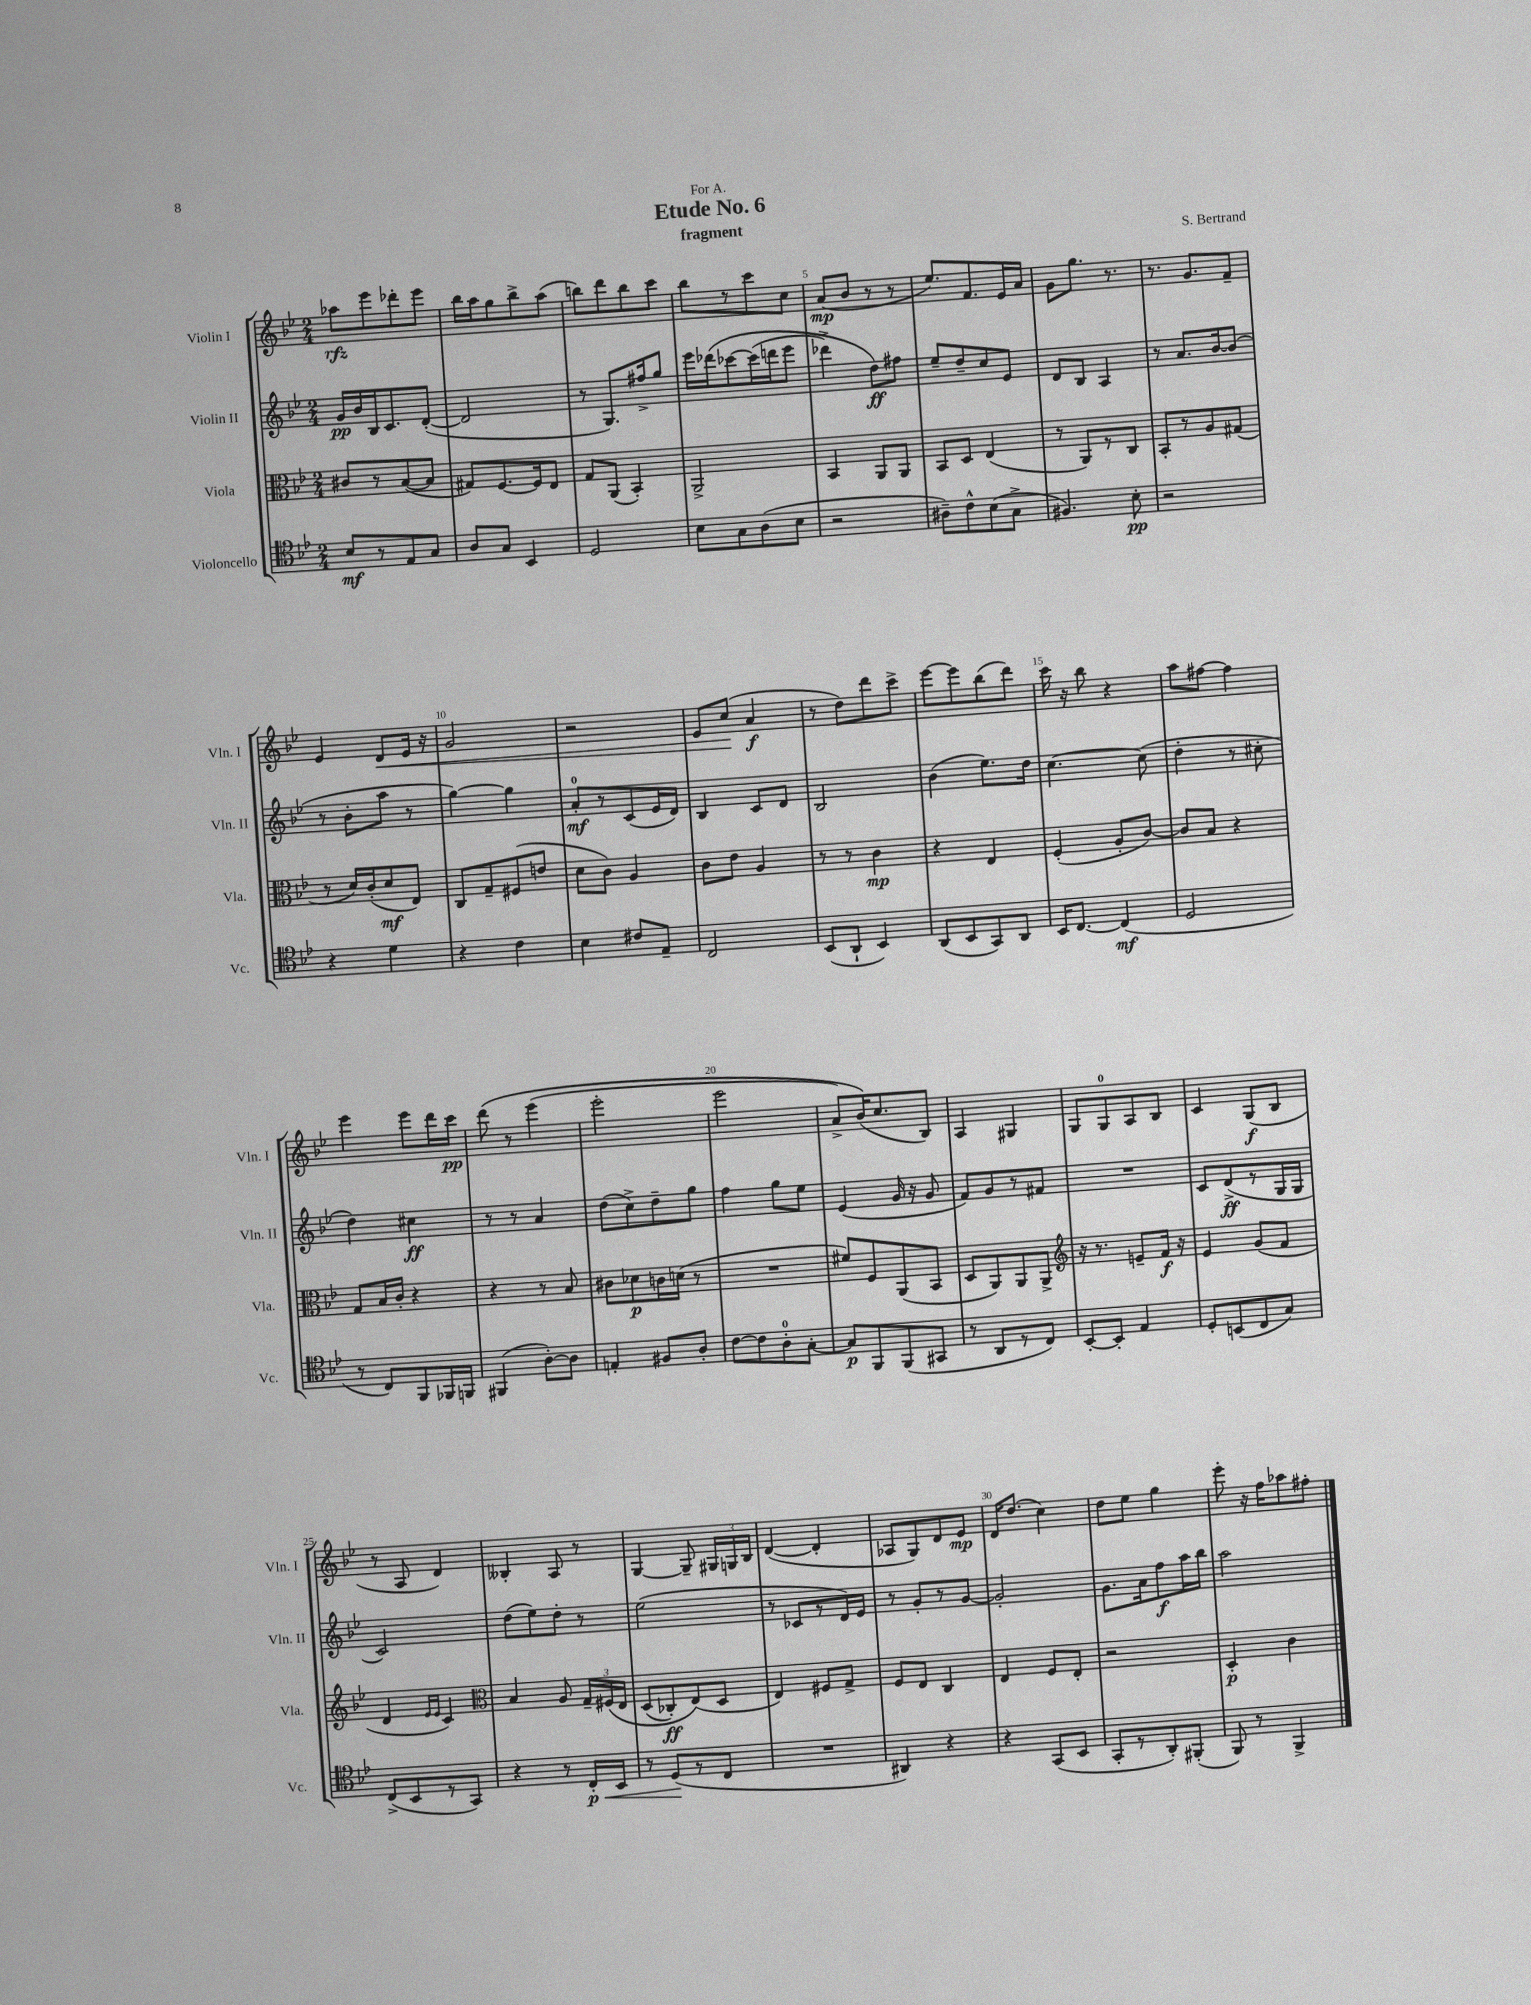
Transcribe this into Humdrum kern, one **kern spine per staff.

**kern	**kern	**kern	**kern
*staff4	*staff3	*staff2	*staff1
*clefC4	*clefC3	*clefG2	*clefG2
*k[b-e-]	*k[b-e-]	*k[b-e-]	*k[b-e-]
*M2/4	*M2/4	*M2/4	*M2/4
8B-	8c#	16g	8aa-
.	.	16b-	.
8r	8r	16B-	8eee-
.	.	8.c	.
8E-	([8B-	.	8ddd-'
8G	8B-]	([8d'	8eee-
=	=	=	=
8A	8G#)	2d]	16bb-
.	.	.	16aa
8G	[8.F	.	8gg
4BB-	.	.	8bb-^
.	16F]	.	.
.	8E-	.	(8aa
=	=	=	=
2D	8G	8r	8bb)
.	(8AA	8.G)	8ddd
.	4BB-')	.	8bb
.	.	16ff#^	.
.	.	8gg	8ccc
=	=	=	=
8B-	2AA^	16eee-	8bb-
.	.	&(16ddd-	.
8G	.	[8ccc-	8r
(8A	.	(16ccc-]	8ccc
.	.	16ddd	.
8B-	.	8eee-	8cc
=	=	=	=
2r	4BB-	4ddd-^)	(8a
.	.	.	8b-
.	8AA	8dd&)	8r
.	8AA	8ff#	8r
=	=	=	=
8A#~)	8BB-	8ee-~	8.ee-)
8c^^	8D	8dd~	.
.	.	.	8.f
(8B-	(4E-	8cc	.
8G^	.	8e-	16e-
.	.	.	16a
=	=	=	=
4.F#)	8r	8d	8g
.	8AA)	8B-	8.gg
.	8r	4A	.
.	.	.	8.r
8B-'	8C	.	.
=	=	=	=
2r	8BB-'	8r	8.r
.	8r	8.a	.
.	.	.	8.g
.	8A	.	.
.	.	[16b-	.
.	(8G#	(8b-]	8f~
=	=	=	=
4r	8r	8r	4e-
.	16d)	8b-'	.
.	(16c'	.	.
4d	8d	8aa	8d
.	8E-)	8r	16e-
.	.	.	16r
=	=	=	=
4r	8C	[4gg)	2g
.	8G~	.	.
4c	(8F#	4gg]	.
.	8e	.	.
=	=	=	=
4B-	8d	8a'	2r
.	8c)	8r	.
8c#	4A	(8c	.
8E-~	.	16e-	.
.	.	16d)	.
=	=	=	=
2C	8c	4B-	8e-
.	8e-	.	(8cc
.	4A	8c	4a
.	.	8d	.
=	=	=	=
(8BB-	8r	2B-	8r
8AA`	8r	.	8dd)
4BB-)	4c	.	8ddd
.	.	.	8ccc^
=	=	=	=
(8AA	4r	(4b-	[8eee-
8BB-	.	.	8eee-]
8GG)	4E-	8.ee-)	(8bb-
8AA	.	.	8ddd)
.	.	16dd	.
=	=	=	=
16BB-	(4F'	[4.cc	16ccc
[8.C	.	.	16r
.	.	.	8bb-
(4C]	8A'	.	4r
.	[8c)	(8cc]	.
=	=	=	=
2D	8c]	4dd'	8aa
.	8B-	.	[8ff#
.	4r	8r	4ff#]
.	.	8cc#'	.
=	=	=	=
8r	8G	4dd)	4eee-
8C)	16B-	.	.
.	16c'	.	.
8FF	4r	4cc#	8eee-
16FF-	.	.	16ddd
16FF	.	.	16ccc
=	=	=	=
(4FF#	4r	8r	&(8ddd
.	.	8r	8r
[8A')	8r	4a	(4eee-
8A]	8B-	.	.
=	=	=	=
4E'	8c#	(8dd	2eee-'
.	8d-	8cc^)	.
8F#	16c	8dd~	.
.	(16d	.	.
8A'	8r	8gg	.
=	=	=	=
[8c	2r	4ff	2eee-
8c]	.	.	.
8A'	.	8gg	.
[8G'	.	8ee-	.
=	=	=	=
8G]	8f#)	(4e-	8a^)
8FF	8F	.	(16b-&)
.	.	.	8.cc
(8FF	(8AA	16g	.
.	.	16r	.
8GG#	8BB-	8g	8B-)
=	=	=	=
8r	8D	8f)	4A
8AA	8AA)	8g	.
8r	8AA	8r	4G#
8C)	8AA^	8f#	.
=	=	=	=
*	*clefG2	*	*
[8BB-'	16r	2r	8G
.	8.r	.	.
8BB-']	.	.	8G
4E-	8e~	.	8A
.	16f	.	8B-
.	16r	.	.
=	=	=	=
8D'	4e-	8c	4c
(8BB	.	(8d^	.
8C	(8g	8r	(8G
8G)	8f	16G	8B-
.	.	16G	.
=	=	=	=
(8C^	4d	2c)	8r
8BB-	.	.	8A
.	16qqe-	.	.
.	16qqe-	.	.
8r	4c)	.	4d)
8GG)	.	.	.
=	=	=	=
*	*clefC3	*	*
4r	4B-	(8dd	4B--'
.	.	8ee-)	.
8r	8A	8dd'	8A
16C'	24G~	8r	8r
.	&(24F#	.	.
16BB-	.	.	.
.	24E-	.	.
=	=	=	=
8r	(8D	(2ee-	[4G
(8D	8C-')	.	.
8r	(8E-&)	.	8G~]
8C	8D	.	24G#
.	.	.	24G
.	.	.	24B-
=	=	=	=
2r	4E-)	8r	([4d
.	.	8c-	.
.	8F#	8r	4d']
.	8G^	16d)	.
.	.	16e-	.
=	=	=	=
4AA#)	8F	8r	8A-
.	8E-	8g'	8G)
4r	4C	8r	8d
.	.	[8g	8e-
=	=	=	=
4r	4E-	2g']	16d
.	.	.	(8.dd
(8GG	8F	.	4cc)
8BB-	8E-'	.	.
=	=	=	=
8GG'	2r	8.g	8dd
8r	.	.	8ee-
.	.	16a	.
8AA')	.	8ff	4gg
(8FF#'	.	16aa	.
.	.	16bb-	.
=	=	=	=
8FF)	4D'	2aa	8eee-'
8r	.	.	16r
.	.	.	16ff
4FF^	4c	.	8aa-
.	.	.	8ff#'
==	==	==	==
*-	*-	*-	*-
